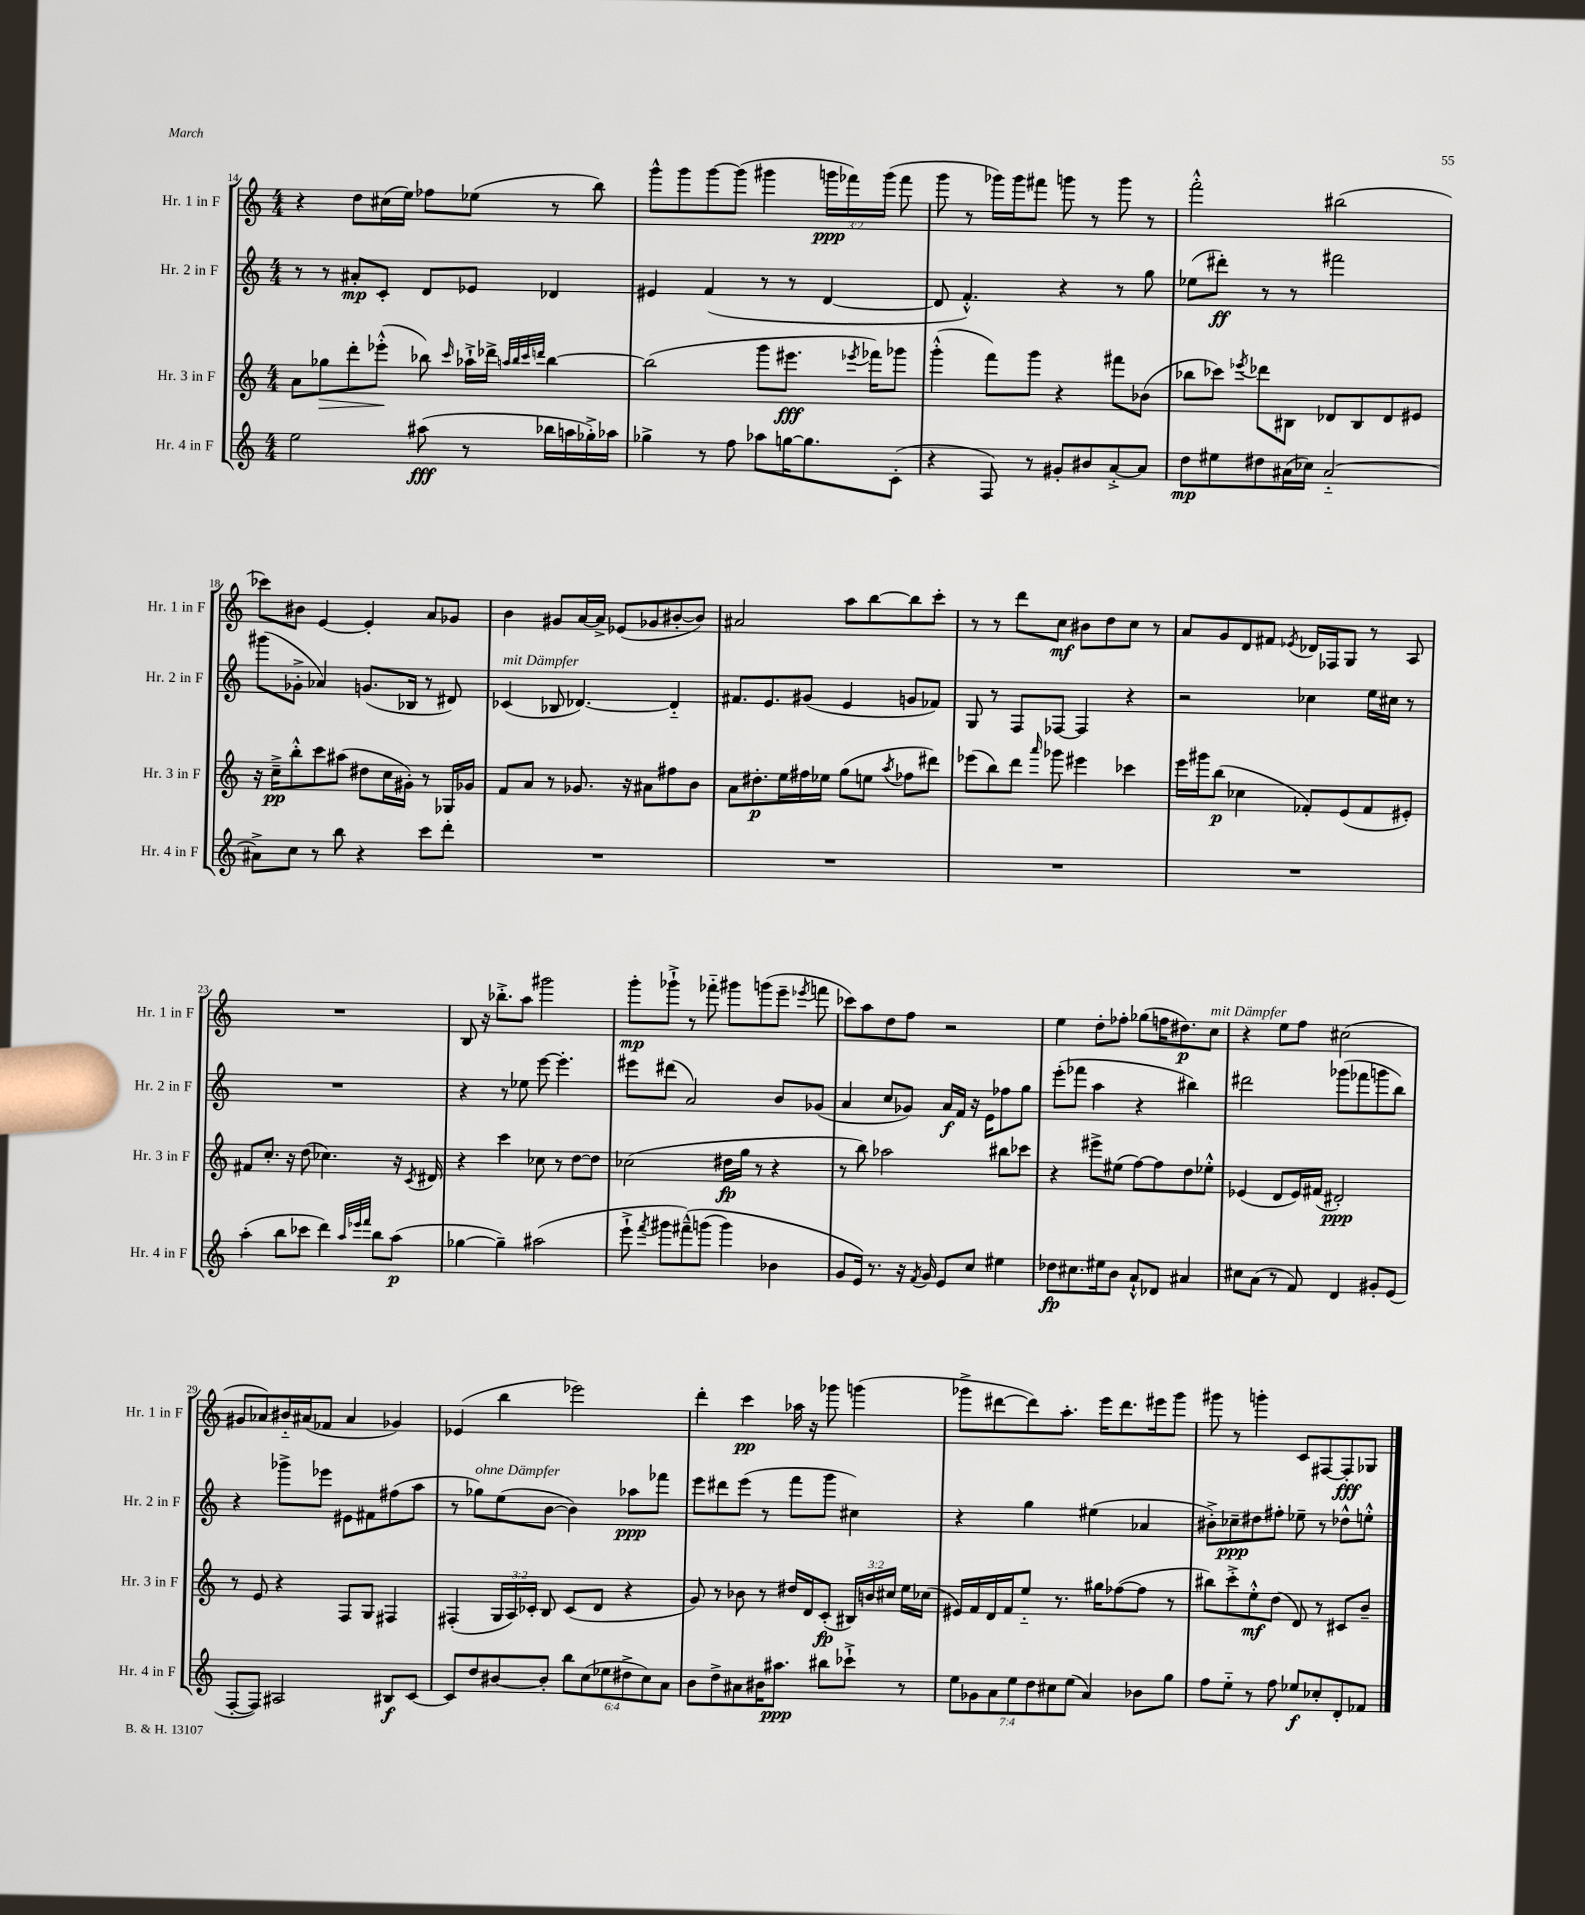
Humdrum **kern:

**kern	**kern	**kern	**kern
*staff4	*staff3	*staff2	*staff1
*clefG2	*clefG2	*clefG2	*clefG2
*k[]	*k[]	*k[]	*k[]
*M4/4	*M4/4	*M4/4	*M4/4
2ee	8a	8r	4r
.	8gg-	8r	.
.	8ddd'	8a#'	8dd
.	(8eee-'^^	8c'	(16cc#
.	.	.	16ee)
(8aa#	8bb-)	8d	8ff-
.	16qqccc	.	.
8r	16aa-`^	8e-	(8ee-
.	16ddd-^	.	.
.	32qqaa	.	.
.	32qqbb-	.	.
.	32qqccc	.	.
.	32qqddd	.	.
16bb-	[4bb-	4d-	8r
16aa	.	.	.
16gg-'^)	.	.	8bb)
16aa-	.	.	.
=	=	=	=
4gg-^	(2bb-]	4e#	8ggg^^
.	.	.	8ggg
8r	.	(4f	[8ggg
8ff	.	.	(8ggg]
8aa-	8ggg	8r	4ggg#
[16gg	8.eee#	8r	.
8.gg]	.	.	.
.	.	[4d	24ggg
.	.	.	24fff-)
.	8qeee-	.	.
.	16fff-)	.	.
.	.	.	(24ggg
(8c'	8ggg-	.	8fff-
=	=	=	=
4r	(4ggg'^^	8d]	8ggg
.	.	4.f'^^)	8r
8F)	8fff)	.	16ggg-)
.	.	.	16ggg-
8r	8ggg	.	8fff#
8g#'	4r	4r	8ggg
8b#	.	.	8r
[8a'^	8fff#	8r	8ggg
8a]	(8b-	8gg	8r
=	=	=	=
8dd	8bb-	(8ee-	2fff'^^
8ee#	8ccc-)	8ddd#')	.
.	8qeee-	.	.
8dd#	8ddd-	8r	.
(16a#	8B#	8r	.
16cc-)	.	.	.
[2a#'~	8d-	2fff#	(2bb#
.	8B#	.	.
.	8d-	.	.
.	8e#	.	.
=	=	=	=
8a#^]	16r	(8ggg#	8ccc-)
.	16cc~^	.	.
8cc	8bb'^^	8g-'^	8b#
8r	8ccc	4a-)	[4e
8bb	(8aa#	.	.
4r	8dd#	(8.g	4e']
.	16cc	.	.
.	16g#')	16B-	.
8ccc	8r	8r	8a
8ddd'	16G-	8d#)	8g-
.	16g-	.	.
=	=	=	=
1r	8f	(4c-	4b
.	8a	.	.
.	8r	8B-	8g#
.	8.g-	[4.d-)	[16a
.	.	.	16a^]
.	.	.	(8e-
.	16r	.	.
.	8a#	.	8g-
.	8ff#	4d-'~]	[8b#'
.	8b	.	8b#])
=	=	=	=
1r	8a	8.f#	2a#
.	8.dd#'	.	.
.	.	8.e	.
.	16ee	.	.
.	16ff#	(8g#	.
.	16ee-	.	.
.	(8gg	4e	8aa
.	8ee	.	[8bb
.	8qaa	.	.
.	8ff-	8g	8bb]
.	8ddd#)	8f-)	8ccc'
=	=	=	=
1r	(8eee-	8G	8r
.	8bb)	8r	8r
.	8ddd	8F	8ddd
.	16qqaaa	.	.
.	8ggg-	[8F-	8cc
.	4eee#	4F-]	8b#
.	.	.	8dd
.	4ccc-	4r	8cc
.	.	.	8r
=	=	=	=
1r	16eee	2r	8a
.	16ggg#	.	.
.	(8bb	.	8g
.	4cc-	.	8d
.	.	.	8f#
.	.	.	8qe-
.	8f-')	4cc-	16d-
.	.	.	16F-
.	(8e	.	8G
.	8f-	16ee	8r
.	.	16cc#	.
.	8e#')	8r	8A
=	=	=	=
(4aa'	8f#	1r	1r
.	8.cc'	.	.
8bb	.	.	.
.	16r	.	.
8ccc-	(8dd	.	.
4ddd)	4.cc-)	.	.
32qqaa	.	.	.
32qqeee-	.	.	.
32qqfff	.	.	.
8bb	.	.	.
(8aa	16r	.	.
.	8qc	.	.
.	16d#	.	.
=	=	=	=
[4gg-	4r	4r	8B
.	.	.	16r
.	.	.	8.bb-'^
4gg-~])	4ccc	8r	.
.	.	8ee-	8aa
(2aa#	8cc-	[8eee	2ggg#
.	8r	4.eee']	.
.	[8dd	.	.
.	8dd]	.	.
=	=	=	=
8eee`^	(2cc-	8eee#	8ggg'
8qfff	.	.	.
8ggg#	.	(8ddd#	8ggg-`^
&(8fff#~^^)	.	2a)	8r
(8ggg	.	.	8fff-'~
4ggg)	16dd#	.	8ggg#
.	16gg	.	.
.	8r	.	(8ggg
4b-	4r	8b	8eee~
.	.	.	8qeee-
.	.	(8g-	8fff
=	=	=	=
8g	8r	4a	8ccc-)
16e&)	8bb)	.	8aa
8.r	.	.	.
.	2aa-	8cc	8dd
16r	.	8g-)	8ff
8qf	.	.	.
16g	.	.	.
8e	.	16a	2r
.	.	16f	.
8cc	.	16r	.
.	.	16e	.
4ee#	8bb#	8ff-	.
.	8ccc-	8gg	.
=	=	=	=
8dd-	4r	(8eee'	4ee
8.cc#	.	8fff-	.
.	8eee#^	4aa	8dd'
16ee#	.	.	.
8b	(8ee#	.	8ff-'
8a`^^	[8ff)	4r	(8gg-
8d-	8ff]	.	16ff
.	.	.	8.dd#)
4a#	8dd	4bb#)	.
.	8ee-'^^	.	8cc
=	=	=	=
8cc#	(4e-	2ddd#	4r
(8a	.	.	.
8r	8d	.	8ee
8f)	16e-)	.	8ff
.	(16f#	.	.
4d	2d#')	(8ggg-	(2cc#
.	.	8fff-	.
8g#'	.	8ggg	.
(8e	.	8bb)	.
=	=	=	=
[8F'	8r	4r	8g#
8F])	8e	.	8a-)
2A#	4r	8ggg-^	16b#'~
.	.	.	(16a#
.	.	8eee-	8f-
.	8F	8e#	4a#
.	8G	8f#	.
8B#	4F#	(8ff#	4g-)
[8c	.	8aa	.
=	=	=	=
8c]	(4F#'	8r	(4e-
8dd	.	8gg-)	.
[8b#	24G	(8ee	4bb
.	24A)	.	.
.	24c-'	.	.
8b#']	8B	[8b	.
12bb	(8c-	4b])	2eee-)
(12cc	.	.	.
.	8d	.	.
12ee-	.	.	.
12dd#^	4r	8aa-	.
12cc)	.	.	.
.	.	8fff-	.
12a	.	.	.
=	=	=	=
8b	8g)	8eee	4ddd'
8dd^	8r	8ddd#	.
8a#	8b-	(8eee	4ccc
16b#	8r	8r	.
8.aa#	.	.	.
.	16dd#	8fff	16aa-
.	16d	.	16r
8bb#	(8c'	8ggg	8ggg-
8ccc-`^	24B#)	4cc#)	(4ggg
.	24b	.	.
.	24cc#	.	.
8r	16ee	.	.
.	(16cc-	.	.
=	=	=	=
14ee	16e#)	4r	8ggg-^
.	16f	.	.
14g-	.	.	.
.	16d	.	[8ddd#
14a	.	.	.
.	16f	.	.
14ee	.	.	.
.	8ee'~	4gg	8ddd#])
14dd	.	.	.
14cc#	.	.	.
.	8.r	.	8.aa'
(14ee	.	.	.
4a)	.	(4ee#	.
.	16gg#	.	16eee
.	([8ff-	.	8.ddd#
8b-	8ff-]	4a-	.
.	.	.	16eee#
8gg	8r	.	8ggg-
=	=	=	=
8ff	8bb#)	8b#'^)	8ggg#
8ee'~	8ccc'^	8cc-~	8r
8r	8ee'^^	8dd#	4ggg'
8ff	(8dd	8ff#'	.
8ee-	8d)	8ee-~	8c
8cc-'	8r	8r	[8F#
8d'	8c#	8dd-^^	8F#']
8f-	8b~	8ee'^^	8G-
==	==	==	==
*-	*-	*-	*-
